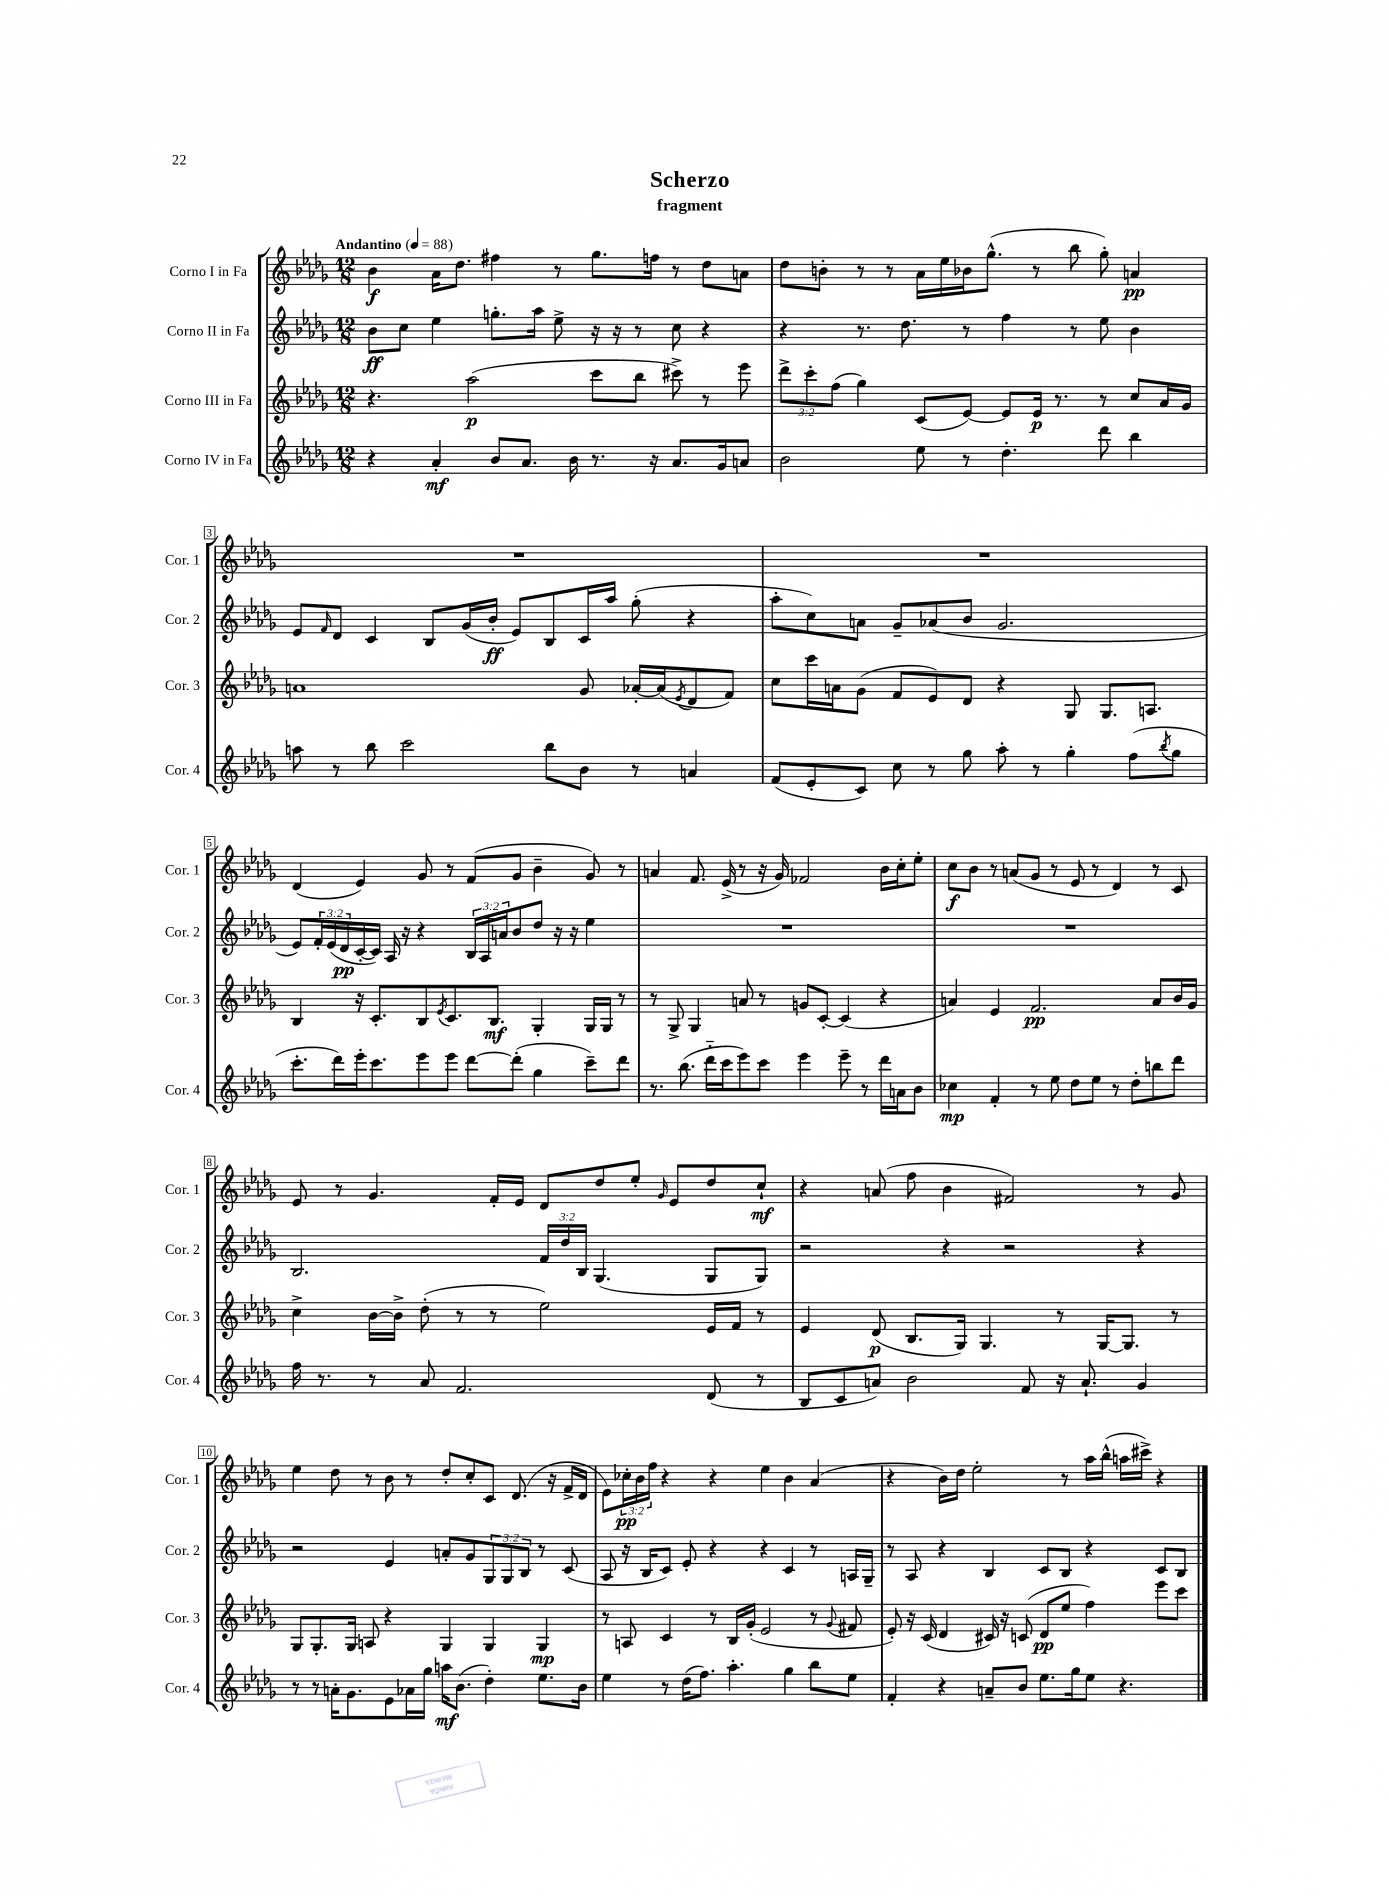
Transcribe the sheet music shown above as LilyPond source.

\header { title = "Scherzo" subtitle = "fragment" }
<<
\new StaffGroup <<
\new Staff = "s0" \with { instrumentName = "Corno I in Fa" shortInstrumentName = "Cor. 1" } {
    \clef treble \key des \major \numericTimeSignature \time 12/8 \override Staff.TupletNumber.text = #tuplet-number::calc-fraction-text \tempo "Andantino" 4 = 88
    bes'4\f aes'16 des''8. fis''4 r8 ges''8. f''16 r8 des''8 a'8 |
    des''8 b'8-. r8 r8 aes'16 ees''16 bes'16 ges''8.-^( r8 bes''8 ges''8-.) a'4\pp |
    R1. |
    R1. |
    des'4( ees'4) ges'8 r8 f'8( ges'8 bes'4-- ges'8) r8 |
    a'4 f'8. ees'16->( r8 r16 ges'16) fes'2 bes'16 c''16-. ees''8-. |
    c''8\f bes'8 r8 a'8( ges'8 r8 ees'8 r8 des'4) r8 c'8 |
    ees'8 r8 ges'4. f'16-. ees'16 des'8 des''8 ees''8-. \grace { ges'16 } ees'8 des''8 c''8-!\mf |
    r4 a'8( f''8 bes'4 fis'2) r8 ges'8 |
    ees''4 des''8 r8 bes'8 r8 des''8-. c''8-. c'8 des'8.( r16 f'16-> des'16 |
    ees'8) \tuplet 3/2 { ces''16-.\pp bes'16 f''16 } r4 r4 ees''4 bes'4 aes'4( |
    r4 bes'16) des''16 ees''2-. r8 aes''16 bes''16-^( a''16 cis'''16->) r4 \bar "|." |
}
\new Staff = "s1" \with { instrumentName = "Corno II in Fa" shortInstrumentName = "Cor. 2" } {
    \clef treble \key des \major \numericTimeSignature \time 12/8 \override Staff.TupletNumber.text = #tuplet-number::calc-fraction-text
    bes'8\ff c''8 ees''4 g''8.-. aes''16 ees''8-> r16 r16 r8 c''8 r4 |
    r4 r8. des''8. r8 f''4 r8 ees''8 bes'4 |
    ees'8 \grace { f'16 } des'8 c'4 bes8 ges'16( bes'16-.\ff ees'8) bes8 c'16 aes''16 ges''8-.( r4 |
    aes''8-. c''8) a'8 ges'8-- aes'8( bes'8 ges'2. |
    ees'8) \tuplet 3/2 { f'16-. ees'16( des'16\pp } c'16~-. c'16) aes16 r16 r4 \tuplet 3/2 { bes16 aes16 a'16 } bes'8 des''8 r16 r16 ees''4 |
    R1. |
    R1. |
    bes2. \tuplet 3/2 { f'16 des''16 bes16 } ges4.( ges8 ges8) |
    r2 r4 r2 r4 |
    r2 ees'4 a'8-. ges'8 \tuplet 3/2 { ges8 ges8 bes8 } r8 c'8( |
    aes8 r16 bes16 c'8) ees'8-. r4 r4 c'4 r8 a16 ges16-- |
    r8 aes8 r4 bes4 c'8 bes8 r4 c'8 bes8 \bar "|." |
}
\new Staff = "s2" \with { instrumentName = "Corno III in Fa" shortInstrumentName = "Cor. 3" } {
    \clef treble \key des \major \numericTimeSignature \time 12/8 \override Staff.TupletNumber.text = #tuplet-number::calc-fraction-text
    r4. aes''2\p( c'''8 bes''8 cis'''8->) r8 ees'''8 |
    \tuplet 3/2 { des'''8-> c'''8-. f''8( } ges''4) c'8( ees'8~) ees'8 ees'16\p r8. r8 c''8 aes'16 ges'16 |
    a'1 ges'8 aes'16~-. aes'16( \acciaccatura { ees'8 } des'8 f'8) |
    c''8 c'''16 a'16 ges'8( f'8 ees'8) des'8 r4 ges8 ges8. a8. |
    bes4 r16 c'8.-. bes8 \acciaccatura { ees'8 } c'8. bes8.\mf ges4-. ges16 ges16 r8 |
    r8 ges8-> ges4 a'8 r8 g'8 c'8~-. c'4( r4 |
    a'4) ees'4 f'2.\pp a'8 bes'16 ges'16 |
    c''4-> bes'16~ bes'16-> des''8-.( r8 r8 ees''2) ees'16 f'16 r8 |
    ees'4 des'8\p( bes8. ges16) ges4. r8 ges16~ ges8. r8 |
    ges8 ges8.-. ges16 a8 r4 ges4 ges4 ges4\mp |
    r8 a8 c'4 r8 bes16 ges'16-.( ees'2 r8 \appoggiatura { ges'8 } fis'8 |
    ees'8-.) r16 c'16( des'4 cis'16) r16 c'8( des'8\pp ees''8 f''4) ees'''8 c'''8 \bar "|." |
}
\new Staff = "s3" \with { instrumentName = "Corno IV in Fa" shortInstrumentName = "Cor. 4" } {
    \clef treble \key des \major \numericTimeSignature \time 12/8
    r4 aes'4-.\mf bes'8 aes'8. bes'16 r8. r16 aes'8. ges'16 a'8 |
    bes'2 ees''8 r8 des''4.-. des'''8 bes''4 |
    a''8 r8 bes''8 c'''2 bes''8 bes'8 r8 a'4 |
    f'8( ees'8-. c'8) c''8 r8 ges''8 aes''8-. r8 ges''4-. f''8( \acciaccatura { bes''8 } ges''8 |
    c'''8.-. des'''16) ees'''16-. c'''8. ees'''8 ees'''8 des'''8~ des'''8-.( ges''4 c'''8--) des'''8 |
    r8. bes''8.( des'''16-_ c'''16 ees'''8) c'''8 ees'''4 ees'''8-- r8 des'''16 a'16 bes'8 |
    ces''4\mp f'4-. r8 ees''8 des''8 ees''8 r8 des''8-. b''8 des'''8 |
    f''16 r8. r8 aes'8 f'2. des'8( r8 |
    bes8 c'8 a'8) bes'2 f'8 r16 a'8.-! ges'4 |
    r8 r8 a'16-. ges'8. ees'8 aes'16 ges''16 a''16\mf bes'8.( des''4-.) ees''8. bes'16 |
    ees''4 r8 des''16( f''8.) aes''4.-. ges''4 bes''8 ees''8 |
    f'4-. r4 a'8-- bes'8 ees''8. ges''16 ees''8 r4. \bar "|." |
}
>>
>>
\layout { \context { \Score \override BarNumber.stencil = #(make-stencil-boxer 0.1 0.3 ly:text-interface::print) } }
